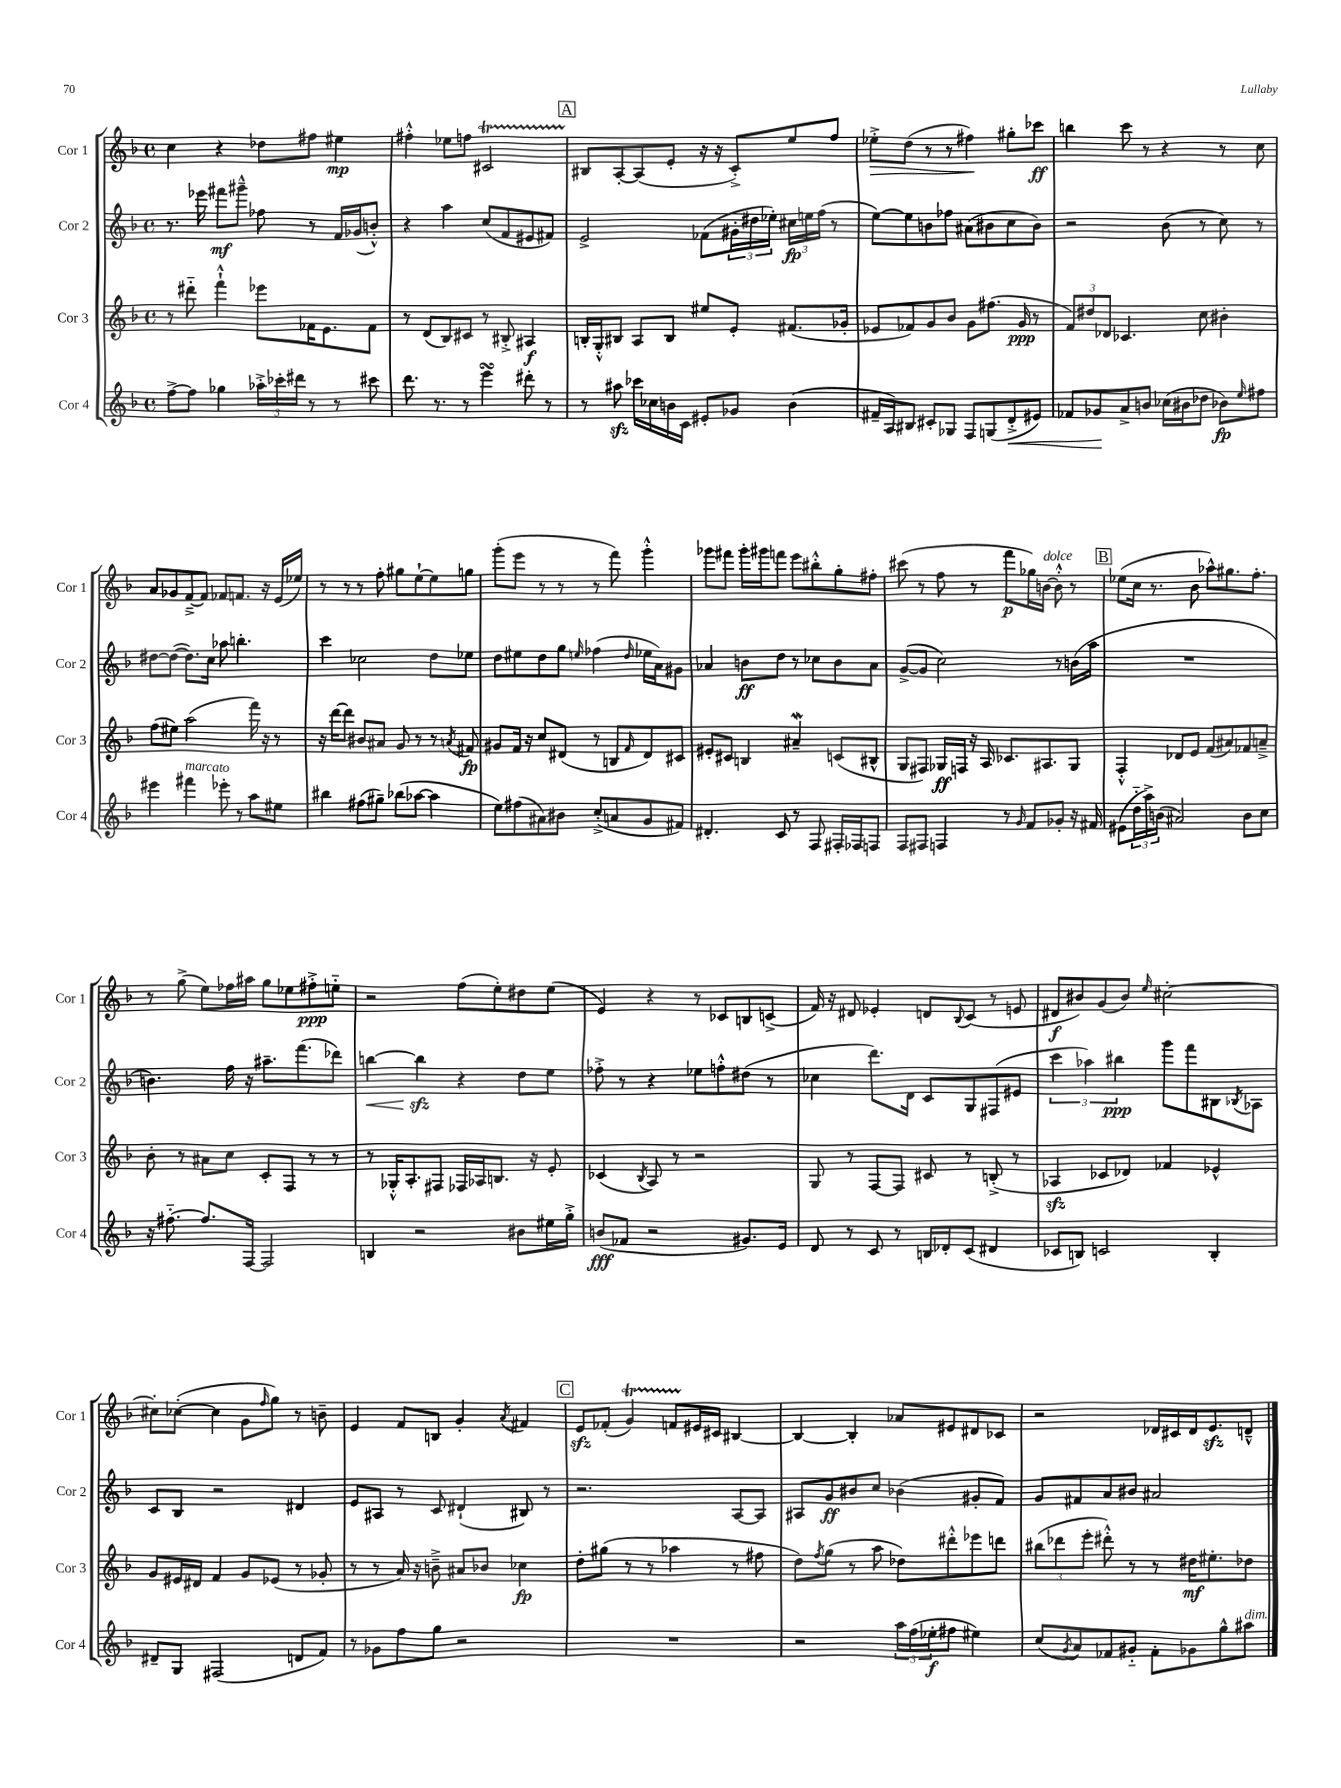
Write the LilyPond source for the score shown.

<<
\new StaffGroup <<
\new Staff = "s0" \with { instrumentName = "Cor 1" shortInstrumentName = "Cor 1" } {
    \clef treble \key f \major \defaultTimeSignature \time 4/4
    c''4 r4 des''8 fis''8 eis''4\mp |
    fis''4-.-^ ees''8 f''8 cis'2\startTrillSpan |
    \mark \markup { \box "A" } bis8\stopTrillSpan a8~-. a8( e'8-. r16 r16 c'8-.->) e''8 f''8 |
    ees''8-.->\> d''8( r8 r8 fis''4\!) gis''8-. ces'''8\ff |
    b''4 c'''8 r8 r4 r8 c''8 |
    a'8 ges'8 f'8~---> f'8 fes'8 f'8. r16 e'16( ees''16) |
    r8 r8 r8 f''8-. gis''8 e''8~-! e''8 g''8 |
    g'''8-.( e'''8 r8 r8 r8 f'''8) g'''4-.-^ |
    ges'''8 fis'''8 ges'''16-. gis'''16 f'''8 e'''8 bis''8-.-^ g''8-. fis''8-. |
    cis'''8( r8 f''8 r8 f'''8\p ges''16) b'16~^\markup { \italic "dolce" } b'8-.-^ r8 |
    \mark \markup { \box "B" } ees''8( c''16 r8. bes'8 aes''8-^) gis''8. f''8.-. |
    r8 g''8->( e''8) fes''16 ais''16 g''8 ees''8 fis''8-.->\ppp e''8-_ |
    r2 f''8( e''8-.) dis''8 e''8( |
    e'4) r4 r8 ces'8 b8 c'8->( |
    f'16) r16 dis'8 ees'4-. d'8 \appoggiatura { bes8 } c'8( r8 e'8 |
    dis'8\f bis'8) g'8( bis'8) \grace { e''16 } cis''2~-. |
    cis''8-. ces''8~-.( ces''4 g'8 \grace { f''16 } g''8) r8 b'8-- |
    e'4 f'8 b8 g'4-. \acciaccatura { a'8 } fis'4 |
    \mark \markup { \box "C" } e'8\sfz fes'8-.( g'4\startTrillSpan) f'8 eis'16\stopTrillSpan cis'16 bis4~ |
    bis4~ bis4-. aes'8 eis'8 dis'8 ces'8 |
    r2 des'16 cis'16 des'16 e'8.\sfz d'8---^ \bar "|." |
}
\new Staff = "s1" \with { instrumentName = "Cor 2" shortInstrumentName = "Cor 2" } {
    \clef treble \key f \major \defaultTimeSignature \time 4/4
    r8. ees'''16 fis'''8\mf gis'''8---^ fes''8 r8 f'16 ges'16( b'8-.-^) |
    r4 a''4 c''8( f'8 eis'8 fis'8) |
    \mark \markup { \box "A" } e'2-> fes'8( \tuplet 3/2 { gis'16-. dis''16 ees''16-.) } \tuplet 3/2 { cis''16\fp e''16 f''16( } r8 |
    e''8~) e''8 b'8 fes''8 ais'8( bis'8 c''8 bis'8) |
    r2 bes'8( r8 c''8) r8 |
    dis''8~ dis''8~( dis''8.) c''16 aes''8 b''4.-. |
    c'''4 ces''2 d''8 ees''8 |
    d''8 eis''8 d''8 g''8 \grace { e''16 } fes''4( \grace { d''16 } ees''16 a'16) gis'8 |
    aes'4 b'8\ff d''8 r8 ces''8 b'8 aes'8 |
    g'8~->( g'8 c''2) r8 b'16( a''16 |
    \mark \markup { \box "B" } R1 |
    b'4.) f''16 r16 ais''8.-- f'''8.( des'''8) |
    b''4~\< b''4\sfz\! r4 d''8 e''8 |
    fes''8-.-> r8 r4 ees''8 f''8-.-^ dis''8( r8 |
    ces''4 d'''8.) d'16 c'8 g8 fis8( eis'8 |
    \tuplet 3/2 { c'''4 aes''4) bis''4\ppp } g'''8 f'''8 bis8 \acciaccatura { bes8 } aes8 |
    c'8 bes8 r2 dis'4 |
    e'8 ais8 r8 c'8 dis'4-!( bis8) r8 |
    \mark \markup { \box "C" } r2. a8~ a8 |
    ais8 g'8\ff bis'8 c''8 bes'4( gis'8-. f'8) |
    g'8 fis'8 a'8 bis'8 ais'2 \bar "|." |
}
\new Staff = "s2" \with { instrumentName = "Cor 3" shortInstrumentName = "Cor 3" } {
    \clef treble \key f \major \defaultTimeSignature \time 4/4
    r8 dis'''8-_ f'''4-!-^ ees'''8 fes'16 e'8. fes'8 |
    r8 d'8( bes8) cis'8 r8 bis8-.-> ais4\f |
    \mark \markup { \box "A" } b16-. g16-.-^ bis8 a8 bis8 eis''8 e'8-. fis'8.( ges'16-. |
    ees'8 fes'8) g'8 bes'8 g'8 fis''8.( g'16\ppp r8 |
    \tuplet 3/2 { f'8) dis''8 des'8 } ces'4. c''8 bis'4-. |
    f''8( eis''8) a''2( f'''16) r16 r8 |
    r16 d'''16~ d'''8 bis'8 ais'8 g'8 r8 r8 \acciaccatura { a'8 } fis'8\fp |
    gis'8 f'16 r16 c''8 dis'8( r8 b8 \grace { f'16 } dis'8) cis'8 |
    eis'8-. cis'8 b4 ais'4--\mordent c'8( bis8-^ |
    g8 fis8) ges16\ff f16 r16 a16 ces'8. ais8. ges8 |
    \mark \markup { \box "B" } f4-.-^ des'8 e'8 f'8( ais'8) fes'8 a'8---> |
    bes'8-. r8 ais'8 c''8 c'8-. f8 r8 r8 |
    r8 ges16-.-^ a8.-. fis8 fes16 aes16 b8. r16 e'8-. |
    ces'4( \acciaccatura { bes8 } a8) r8 r2 |
    g8 r8 f8~ f8 cis'8 r8 b8-.->( r8 |
    aes4\sfz ces'8 des'8) fes'4 ees'4-^ |
    g'8 eis'16 dis'16 f'4 g'8 ees'8( r8 ges'8-. |
    r8 r8 a'16) r16 b'8---> ais'8 bes'8 ces''4\fp |
    \mark \markup { \box "C" } d''8-. gis''8( r8 r8 aes''4 r8 fis''8 |
    d''8) \acciaccatura { f''8 } g''8( r8 a''8 des''8) dis'''8-.-^ ees'''8 d'''8 |
    \tuplet 3/2 { bis''8( des'''8 e'''8-. } dis'''8-.-^) r8 r8 dis''16\mf eis''8.-. des''8 \bar "|." |
}
\new Staff = "s3" \with { instrumentName = "Cor 4" shortInstrumentName = "Cor 4" } {
    \clef treble \key f \major \defaultTimeSignature \time 4/4
    f''8~-> f''8 ges''4 \tuplet 3/2 { aes''16-.-> ces'''16-. dis'''16 } r8 r8 cis'''8 |
    d'''8. r8. r8 e'''4\turn dis'''8-. r8 |
    \mark \markup { \box "A" } r8 ais''8\sfz ces'''16 ces''16 b'16 c'16 eis'8-. ges'8 b'4( |
    fis'16-- a16) bis8 cis'8-. ges8 f8 g8( d'8-.->\< eis'8) |
    fes'8 ges'8\! a'8-> b'8 ces''16( bis'16 des''8 bes'8\fp) \grace { e''16 } fis''8 |
    eis'''4 fis'''4^\markup { \italic "marcato" } ees'''8-. r8 a''8 eis''8 |
    bis''4 fis''8( gis''8--) bes''8( aes''8~ aes''4 |
    e''8) fis''8( ais'8) bis'8 c''8-.->( a'8 g'8 fis'8) |
    dis'4.-. c'8 r8 f8 fis16-. fes16 f8 |
    f8 fis8 f4 r8 \grace { g'16 } f'8 ges'8-. r16 fis'16 |
    \mark \markup { \box "B" } eis'8( \tuplet 3/2 { d''16-_ a''16->) b'16( } ais'2) b'8 c''8 |
    r16 fis''8.~-_ fis''8. f16~ f2 |
    b4 r2 bis'8 eis''16 g''16-.-> |
    b'8\fff( fes'8 r2 gis'8.) e'16 |
    d'8 r8 c'8 r8 b16 des'16-. c'8( dis'4 |
    ces'8 b8) c'2 b4-. |
    dis'8-- g8 fis2( d'8 f'8) |
    r8 ges'8 f''8 g''8 r2 |
    \mark \markup { \box "C" } R1 |
    r2 \tuplet 3/2 { a''16 f''16( ees''16-.\f } fis''8 eis''4) |
    c''8( \acciaccatura { g'8 } a'8) fes'8 gis'8-_ fes'8-. ges'8 g''8-^ ais''8^\markup { \italic "dim." } \bar "|." |
}
>>
>>
\layout { \context { \Score \remove "Bar_number_engraver" } }
